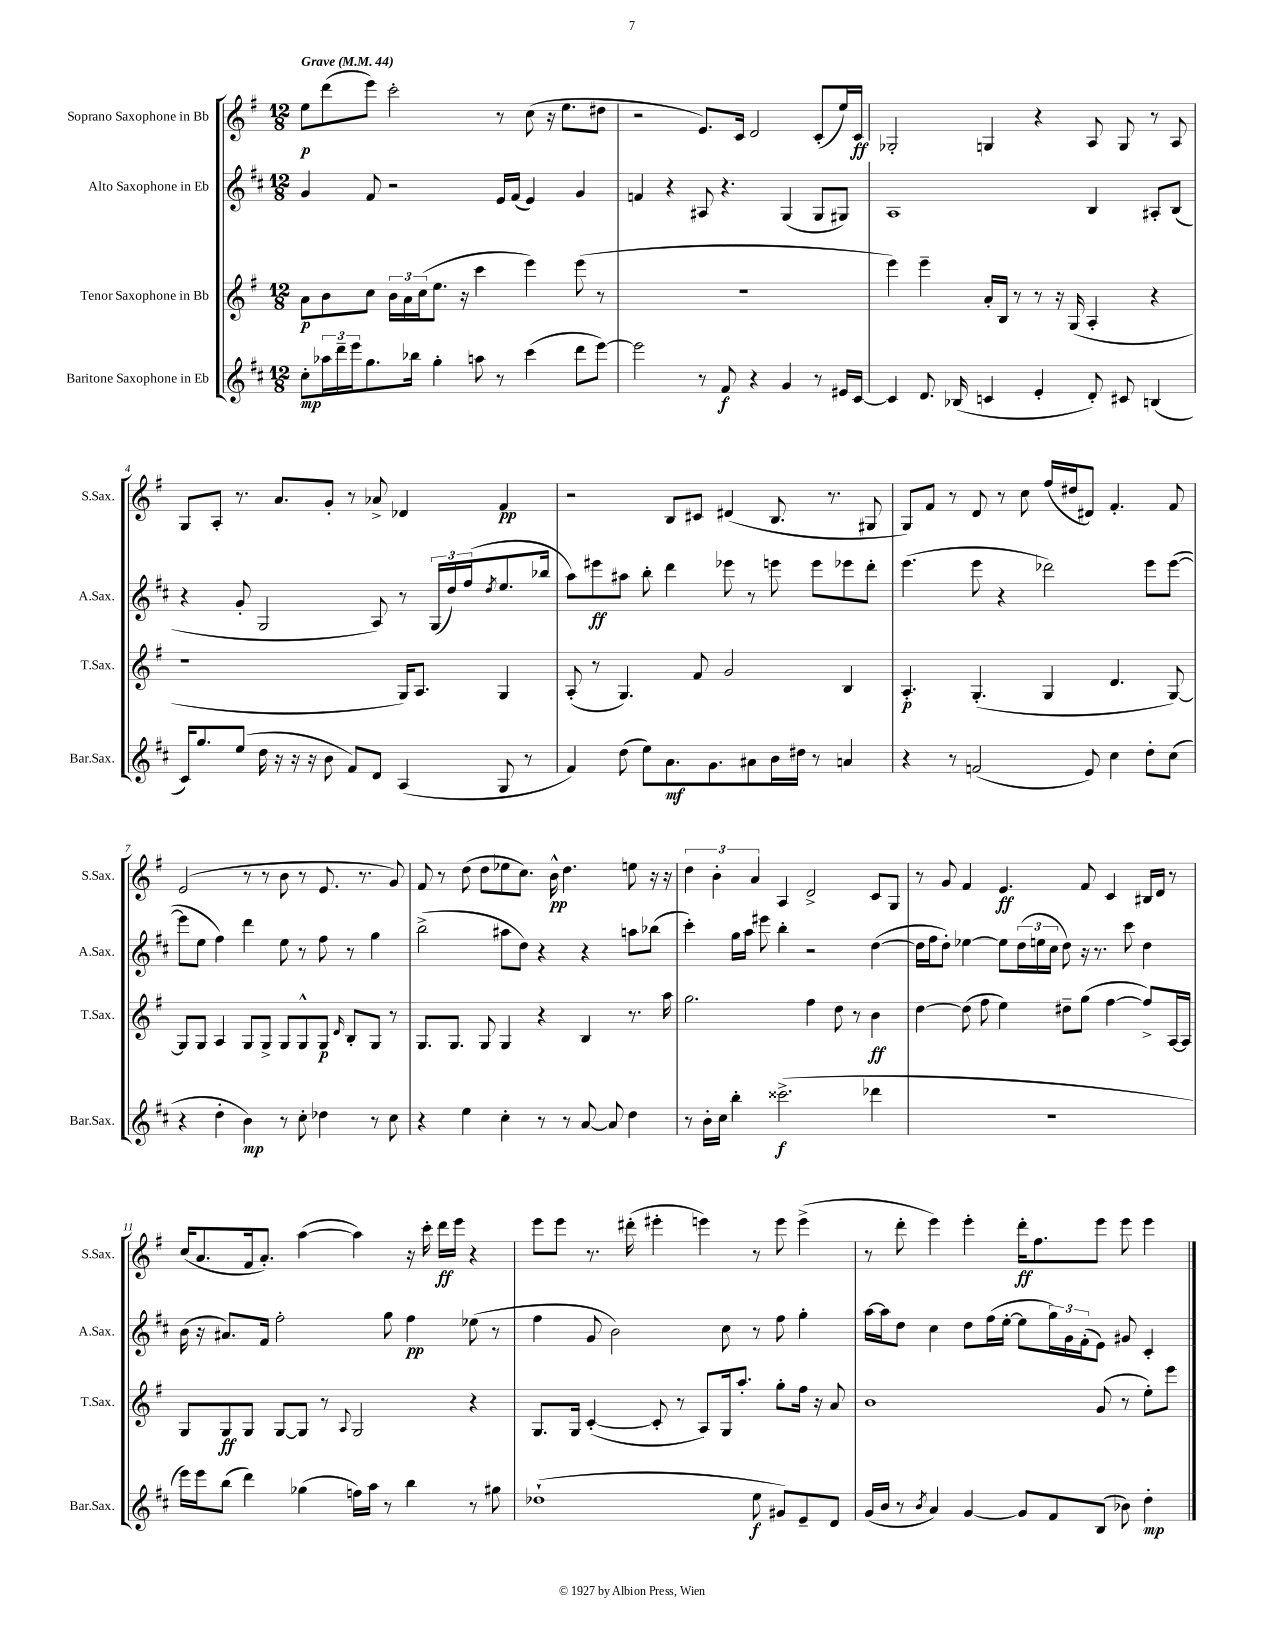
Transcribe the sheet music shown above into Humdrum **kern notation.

**kern	**kern	**kern	**kern
*staff4	*staff3	*staff2	*staff1
*clefG2	*clefG2	*clefG2	*clefG2
*k[f#c#]	*k[f#]	*k[f#c#]	*k[f#]
*M12/8	*M12/8	*M12/8	*M12/8
*MM44	*MM44	*MM44	*MM44
8cc#'	8a	4g	8ee
24aa-	8b	.	(8ddd
24ddd~	.	.	.
24eee	.	.	.
8.gg	8cc	8f#	8eee)
.	24b	2r	2ccc'
.	24a	.	.
16bb-	.	.	.
.	(24cc	.	.
4gg'	8.ee	.	.
.	16r	.	.
8aa	4ccc	.	.
8r	.	16e	8r
.	.	(16f#	.
(4ccc#	4eee)	4e)	(8cc
.	.	.	16r
.	.	.	8.ee
8ddd	(8eee	4g	.
[8eee)	8r	.	8dd#
=	=	=	=
2eee]	1.r	4f	2r
.	.	4r	.
8r	.	8A#	8.e)
8f#	.	4.r	.
.	.	.	16c
4r	.	.	2d
4g	.	(4G	.
8r	.	8G	(8c'
16e#	.	8G#)	16ee)
[16c#	.	.	16c
=	=	=	=
4c#]	4eee)	1A	2G-'
8.d	4eee~	.	.
(16B-	.	.	.
4c	16a'	.	4G
.	16B	.	.
.	8r	.	.
4e'	8r	.	4r
.	16r	.	.
.	(16G	.	.
8d')	4A'	4B	8A
8c#	.	.	8G
(4B	4r	8A#'	8r
.	.	(8B	8A
=	=	=	=
16c#)	1r	4r	8G
8.gg	.	.	.
.	.	.	8A'
(8ee	.	8g'	8.r
16dd	.	2G	.
16r	.	.	8.a
16r	.	.	.
16r	.	.	.
8b	.	.	8g'
8f#)	.	.	8r
8d	.	8A)	8a-^
(4A	16G)	8r	4d-
.	8.A	.	.
.	.	(24G	.
.	.	24dd)	.
.	.	(24ff#	.
.	.	8qdd	.
8G	4G	8.ee	4f#
8r	.	.	.
.	.	16bb-	.
=	=	=	=
4f#)	(8A'	8aa)	2r
.	8r	8eee#	.
(8dd	4.G)	8aa#	.
8ee)	.	8bb'	.
8.a	.	4ddd	8B
.	8f#	.	8c#
8.g	.	.	.
.	2g	8eee-	(4d#
8a#	.	8r	.
16b	.	8eee	8.B
16dd#	.	.	.
8r	.	8eee	.
.	.	.	8.r
4a	4B	8eee-	.
.	.	8ddd'	8G#
=	=	=	=
4r	4.A'	(4.eee	8G)
.	.	.	8f#
8r	.	.	8r
(2f	(4.G'	8eee	8d
.	.	4r	8r
.	.	.	8cc
.	4G	2ddd-)	(16ff#
.	.	.	16dd#
8e)	.	.	8d#)
4cc#	4.d	.	4.f#'
8dd'	.	8eee	.
(8cc#	[8G)	([8eee	8f#
=	=	=	=
4r	8G]	8eee]	(2e
.	8G	8ee	.
4dd'	4A	4ff#)	.
4b)	8G	4ddd	8r
.	8G^	.	8r
8r	8G	8ee	8b
8cc#'	8G^^	8r	8r
4dd-	8G	8ff#	8.e
.	16qqd	.	.
.	8B'	8r	.
.	.	.	8.r
8r	8G	4gg	.
8cc#	8r	.	8g)
=	=	=	=
4r	8.G	(2bb^	8f#
.	.	.	8r
.	8.G	.	.
4ee	.	.	(8dd
.	8G	.	8dd
4cc#'	4G	8aa#	8ee-
.	.	8dd)	8.cc)
8r	4r	4r	.
.	.	.	16b^^
8r	.	.	4.dd
[8a	4B	4r	.
8a]	.	.	.
4dd	8.r	8aa	8ee
.	.	(8bb-	16r
.	16aa	.	16r
=	=	=	=
8r	2.gg	4ccc#')	6dd
16b'	.	.	.
.	.	.	6b'
16cc#	.	.	.
4bb'	.	16gg	.
.	.	16aa	.
.	.	.	6a
.	.	8eee#	.
(2.ccc##^	.	4bb'	4A
.	4ff#	2r	2d^
.	8dd	.	.
.	8r	.	.
4ddd-	4b	([4dd	8c
.	.	.	8G
=	=	=	=
1.r	[4dd	16dd]	8r
.	.	16ff#	.
.	.	8dd')	8g
.	(8dd]	[4ee-	4f#
.	8ff#	.	.
.	4ee)	8ee-]	4.e
.	.	(24dd	.
.	.	24ee	.
.	.	24cc#	.
.	8dd#~	8dd)	.
.	(8gg	16r	8f#
.	.	8.r	.
.	[4ff#	.	4c
.	.	8ccc#	.
.	8ff#^])	4dd	16B#
.	.	.	16d
.	[16A	.	8r
.	16A]	.	.
=	=	=	=
16eee)	8G	(16b	(16cc
16eee	.	16r	8.a
(8bb	8G	8.a#)	.
4ddd)	8G	.	16f#
.	.	16f#	8.a')
.	[8G	2ff#'	.
(4gg-	8G]	.	([4aa
.	8r	.	.
.	8qqA	.	.
16ff)	2G	.	4aa])
16aa	.	.	.
8r	.	8gg	.
4bb	.	4ff#	16r
.	.	.	16ccc'
.	.	.	16ddd
.	.	.	16eee
8r	4r	(8ee-	4r
8gg#	.	8r	.
=	=	=	=
(1dd-`	8.G	4ff#	8eee
.	.	.	8eee
.	16G	.	.
.	([4c'	8g	8.r
.	.	2b)	.
.	.	.	(16ddd#'
.	8c']	.	4eee#'
.	8r	.	.
.	8A)	.	4eee)
.	16G	8cc#	.
.	8.aa'	.	.
8ee	.	8r	8r
8g#)	8gg'	8ff#	8eee
8e~	16ff#	4gg'	(4eee^
.	16r	.	.
8d	8a	.	.
=	=	=	=
(16g	1b	[16aa	8r
16b	.	16aa]	.
8r	.	8dd	8ddd'
8qb	.	.	.
4a)	.	4cc#	4eee)
[4g	.	8dd	4eee'
.	.	(16ff#	.
.	.	[16ee'	.
8g]	.	8ee]	16ddd'
.	.	.	8.ff#
8f#	.	24gg)	.
.	.	24g	.
.	.	(24f#'	.
(8B	(8g	8e)	8eee
8b-)	8r	8g#	8eee
4dd'	8ee')	4c#'	4eee
.	8eee	.	.
==	==	==	==
*-	*-	*-	*-
